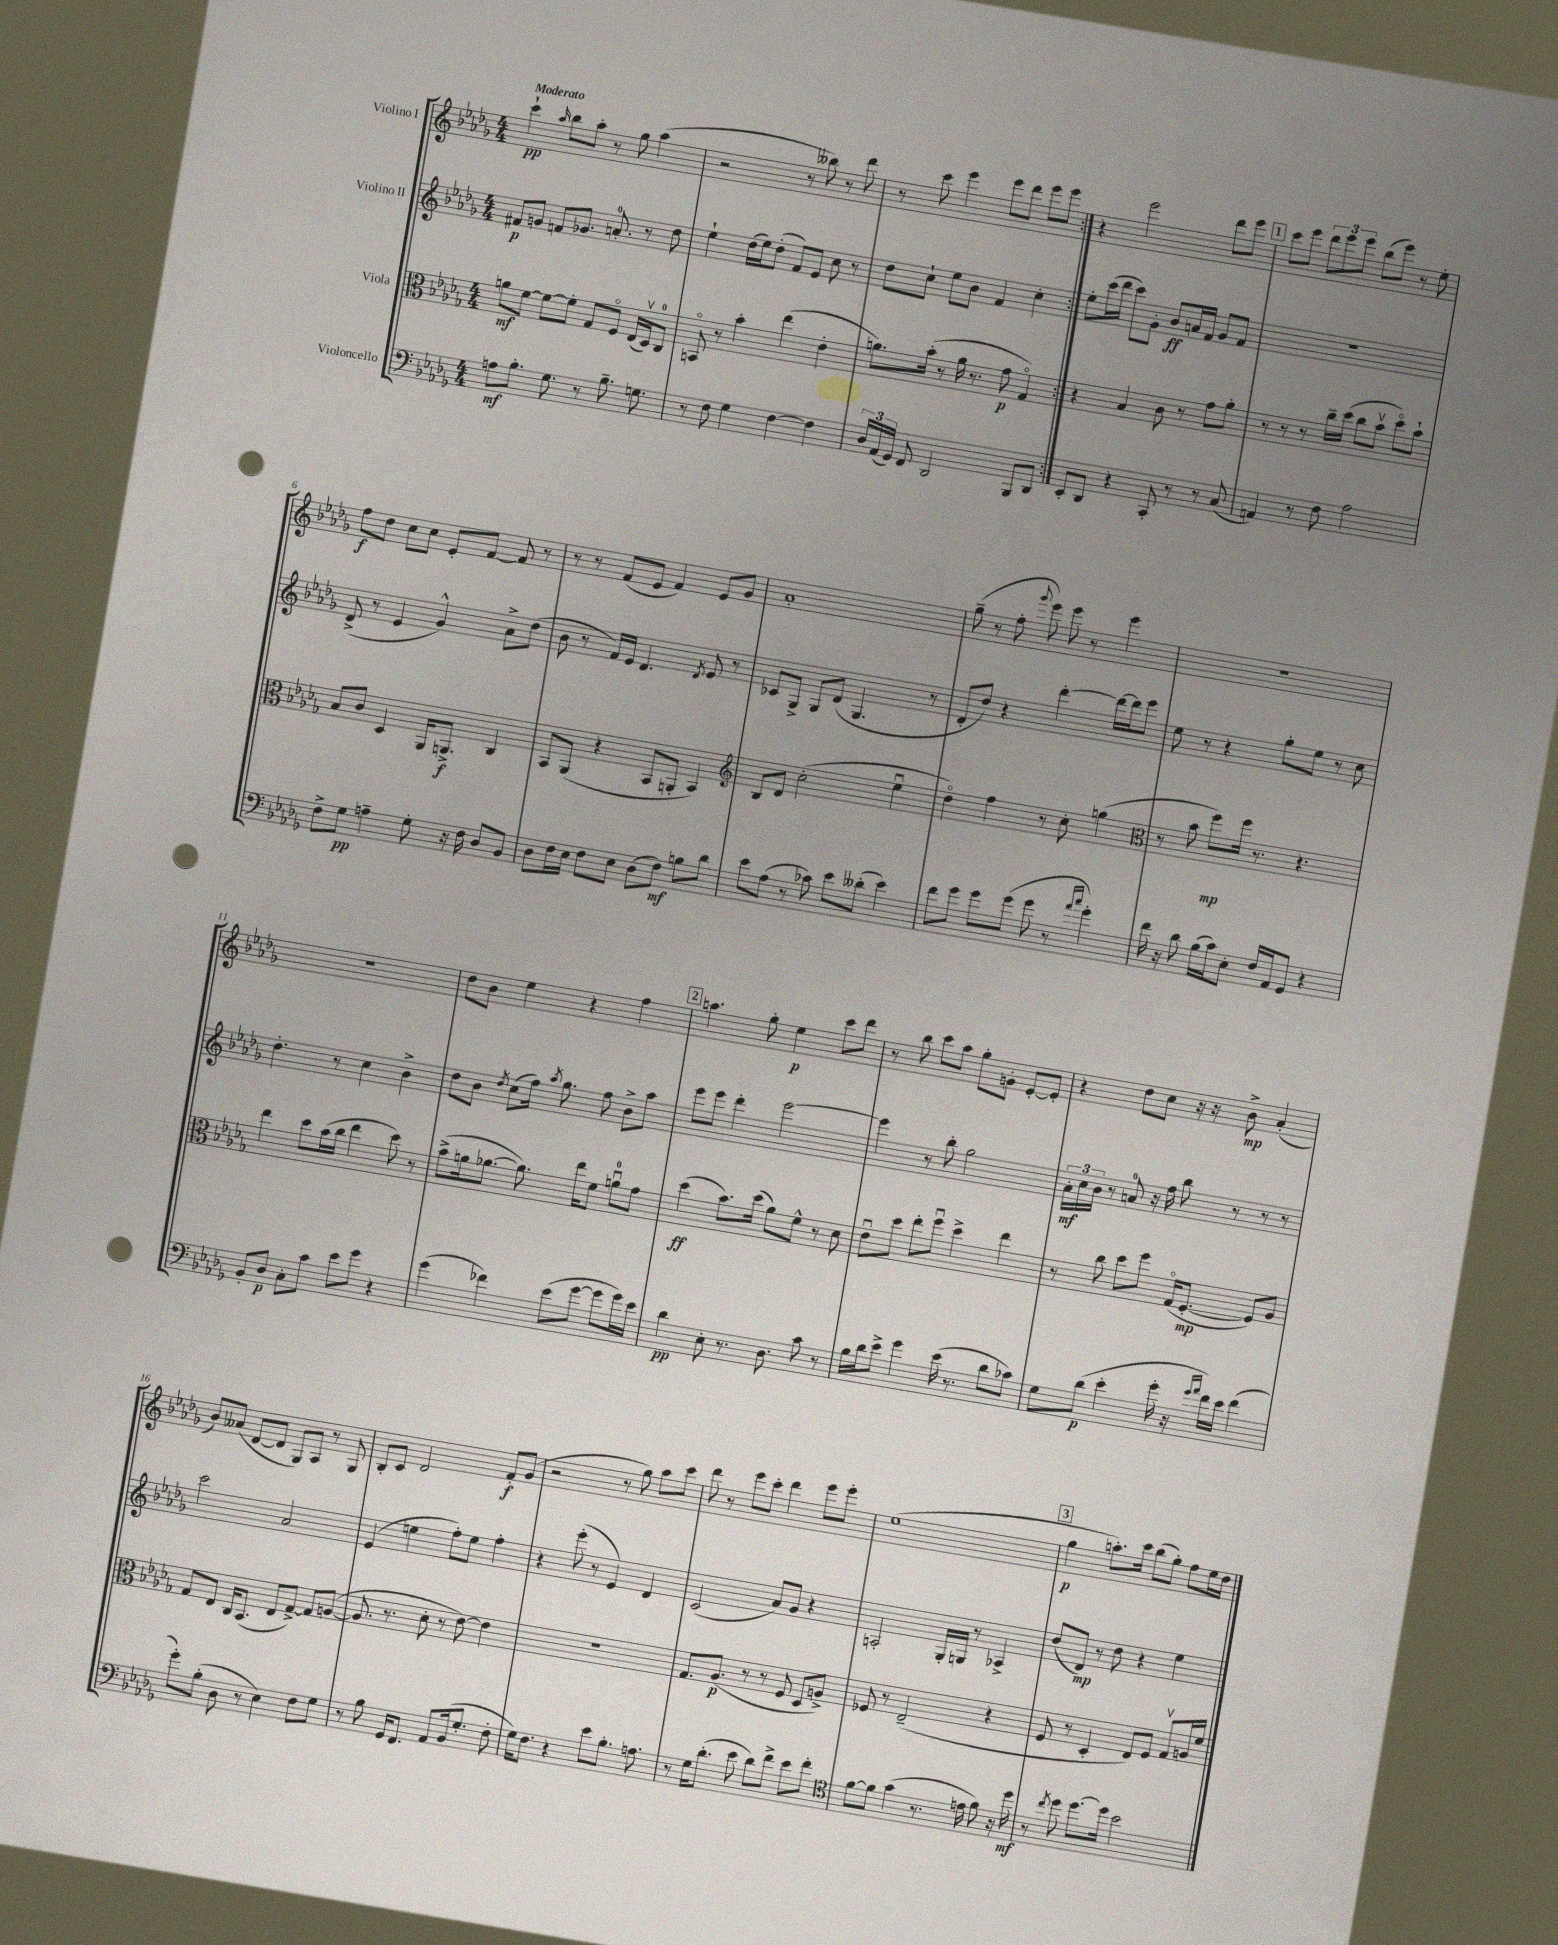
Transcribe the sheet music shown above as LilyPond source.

<<
\new StaffGroup <<
\new Staff = "s0" \with { instrumentName = "Violino I" } {
    \clef treble \key des \major \numericTimeSignature \time 4/4 \tempo "Moderato"
    \autoBeamOff \repeat volta 2 { c'''4-!\pp \grace { aes''16 } bes''8[ aes''8]-. r8 ges''8 aes''4( |
    r2 r8 beses''8) r8 des'''8 |
    r8 c'''8 ees'''4 ees'''8[ des'''8] ees'''8[ ees'''8] | }
    r4 ees'''2 des'''8[ ees'''8] |
    \mark \markup { \box "1" } c'''8[ ees'''8] \tuplet 3/2 { des'''8[ ees'''8 ees'''8] } bes''8[( ees'''8]) r8 ees''8-. |
    f''8[\f des''8] c''8[ c''8] ees'8[-. f'8]~ f'8 r8 |
    r8 r8 f'8[( ees'8] f'4) ees'8[ ges'8] |
    aes'1-. |
    ges''8--( r8 f''8-. \appoggiatura { ges'''8 } ees'''8) ees'''8 r8 ees'''4 |
    R1 |
    R1 |
    des''8[ bes'8] ees''4 r4 f''4 |
    \mark \markup { \box "2" } a''4. ges''8-. ees''4\p c'''8[ des'''8] |
    r8 bes''8 c'''8[ aes''8] ges''8[-. g'8]-. ees'8[~-. ees'8]-. |
    r4 des''8[ c''8] r16 r16 bes'8->\mp aes'4-.( |
    bes'8[) aeses'8]( des'8[~ des'8] ges8[) aes8] r8 ges8 |
    bes8[-. c'8] des'2 f'8[-.\f ges'8]( |
    r2 r8 ges''8) aes''8[ c'''8] |
    des'''8 r8 ees'''8[ c'''8]-. des'''4 ees'''8[ ees'''8]-. |
    ees''1( |
    \mark \markup { \box "3" } ges''4\p a''8.[-.) c'''16] bes''8[( ges''8]-.) f''8[ ees''16 des''16] \bar "|." |
}
\new Staff = "s1" \with { instrumentName = "Violino II" } {
    \clef treble \key des \major \numericTimeSignature \time 4/4
    \autoBeamOff \repeat volta 2 { fis'8[\p g'8] f'8[ ges'8.] a'8.-0-. r8 des''8 |
    ees''4-! des''16[( ees''16) des''8]-.( f'8[) ees'8] c''8 r8 |
    des''8[ c''8]-! ees''8[ bes'8] f'4 c''4-. | }
    ees''8[-. c'''16( des'''16] c'''8[) ges'8]-. bes'8[\ff a'16 f'16] ges'8[ f'8] |
    \mark \markup { \box "1" } r1 |
    des'8->( r8 ees'4 ges'4-^) aes'8[-> des''8]( |
    bes'8 r8 f'16[) ees'16] des'4. \acciaccatura { des'8 } ees'8 r8 |
    ces'8[ ges8]-> ges8[ des'8]( ges4. r8 |
    des'8[-. des''8]) r4 des'''4~-. des'''16[~ des'''16 ees'''8] |
    ees''8 r8 r4 ges''8[-. ees''8] r8 c''8 |
    des''4.-. r8 c''4 bes'4-> |
    des''8[ bes'8] \acciaccatura { des''8 } c''8[( f''16]) \acciaccatura { aes''8 } ges''8. f''8 bes'8[-> aes''8] |
    \mark \markup { \box "2" } ees'''8[ ees'''8] des'''4-. ees'''2~ |
    ees'''4 r8 bes''8-. ges''2 |
    \tuplet 3/2 { aes'16[-.\mf c''16 bes'16] } r8 a'8-0 r16 f''16 bes''8 r8 r8 r8 |
    c'''2 aes'2 |
    ees'4( e''4 f''8[-.) e''8] f''4-. |
    r4 ees'''8-.( r8 ees'4) des'4 |
    c'2( aes'8[) ges'8] r4 |
    a2-. ges16[-. g16] r8 aes4-> |
    \mark \markup { \box "3" } des''8[( des'8]\mp) r8 des''8 r4 ees''4 \bar "|." |
}
\new Staff = "s2" \with { instrumentName = "Viola" } {
    \clef alto \key des \major \numericTimeSignature \time 4/4
    \autoBeamOff \repeat volta 2 { a'8[\mf f'8]~ f'8[~ f'8]-. ges8[ f8]\flageolet ees16[( des16\upbow) c8]-0 |
    b,8\flageolet r8 bes'4-. ees''4( ees'4-. |
    a'8.[) bes'16]-.( r8 a'16 r8. ges'8\p ges4\flageolet) | }
    r4 bes4 c'8 r8 ges'8[ aes'8]-. |
    \mark \markup { \box "1" } r8 r8 r8 c''16[-- des''16]( c''8[ bes'8]\upbow des''8[\flageolet) bes'8]-! |
    bes8[ c'8] des4 aes,16[ a,8.]->\f c4 |
    bes,8[ aes,8]( r4 bes,8[ a,8]-. bes,4) |
    \clef treble bes8[ des'8] c''2-.( ees''4\downbow |
    des''4\flageolet) f''4 r8 c''8-. g''4( |
    \clef alto r8 bes'8 f''8[\mp) f''16] r8. r4. |
    ees''4 des''8[ bes'16( c''16] ees''4 des''8) r8 |
    bes'8[->( a'16 aes'8.]~ aes'8.) ees''16[ f'8] a'8[-0\downbow ges'8] |
    \mark \markup { \box "2" } des''4\ff( bes'8.[) des''16]( aes'8[) f'8]-^ r8 des'8 |
    ees'8[\downbow des''8] ees''8[-. f''8]\downbow des''4-> ees''4 |
    r8 c''8 des''8[ f''8] ges16[\flageolet( f8.]~-.\mp f8[) aes8] |
    ges8[ ees8] c16[ bes,8.]( ees8[ ges8]~->) ges8[ a8]~( |
    a8. r8. des'8-. r8 ees'8~) ees'4 |
    R1 |
    ges8.[ aes8.]\p( r8 r8 f8 des8[ a8]->) |
    fes8 r8 ees2--( r4 |
    \mark \markup { \box "3" } f8 r8 des4-. ees8[) f8] ges8[\upbow a16 f'16] \bar "|." |
}
\new Staff = "s3" \with { instrumentName = "Violoncello" } {
    \clef bass \key des \major \numericTimeSignature \time 4/4
    \autoBeamOff \repeat volta 2 { a8[\mf bes8.]-. ges8. r8 bes8.-- g8. |
    r8 f8 ges4 f4~ f4 |
    \tuplet 3/2 { des16[ aes,16( ges,16]) } f,8 des,2 bes,,8[ des,8] | }
    ees,8[-. des,8] r4 c,8-. r8 r8 c8( |
    \mark \markup { \box "1" } a,4) r8 f8 aes2 |
    f8[-> ges8]\pp a4-- ges8-. r16 f16 des8[ bes,8] |
    des8[ f16 ees16] f8[ ees8] des8[( f8]\mf) b8[ des'8] |
    ees'8[ aes8]( r8 ces'8) ees'8[ deses'8]-.( ees'4) |
    f'8[ ges'8] ges'8[ ges'8]( ges'8 r8 \grace { aes'16[ c''16] } ges'4-.) |
    f'16 r16 des'8 bes16[( c'16) ees8]-. f16[ aes,16 ges,8] r4 |
    bes,8[-. des8]\p c8[-. c'8] ees'8[ ges'8] r4 |
    ges'4( fes'4) ees'8[( ges'8]~ ges'8[ ges'16) ees'16] |
    \mark \markup { \box "2" } des'4\pp ees8-. r8. des8. c'8 r8 |
    bes16[ des'16 ees'8]-> ges'4 ees'16( r8. des'8[ ces'8]) |
    ges8[ des'8]\p( ees'4-. ges'16-. r16 \grace { ges'16[ aes'16] } f'16[) ees'16] f'4( |
    ges'8[-.) bes8]-.( des8 r8 ees4) f8[ ges8] |
    r8 bes8 ges,16[ f,8.] aes,8[ bes,16( ges8.]-. f8-. |
    ges16[) f8.] r4 ees'8[ bes8.]-. a8. |
    r8 ges16[ des'8.]-.( ees'8 des'8[) f'8]-> ees'8[ f'8]-. |
    \clef tenor f'8[~ f'8] ges'4( r8. e'16 f'8) r16 des''16\mf |
    \mark \markup { \box "3" } r8 \acciaccatura { c''8 } des''8 des''8.[~ des''16] bes'2 \bar "|." |
}
>>
>>
